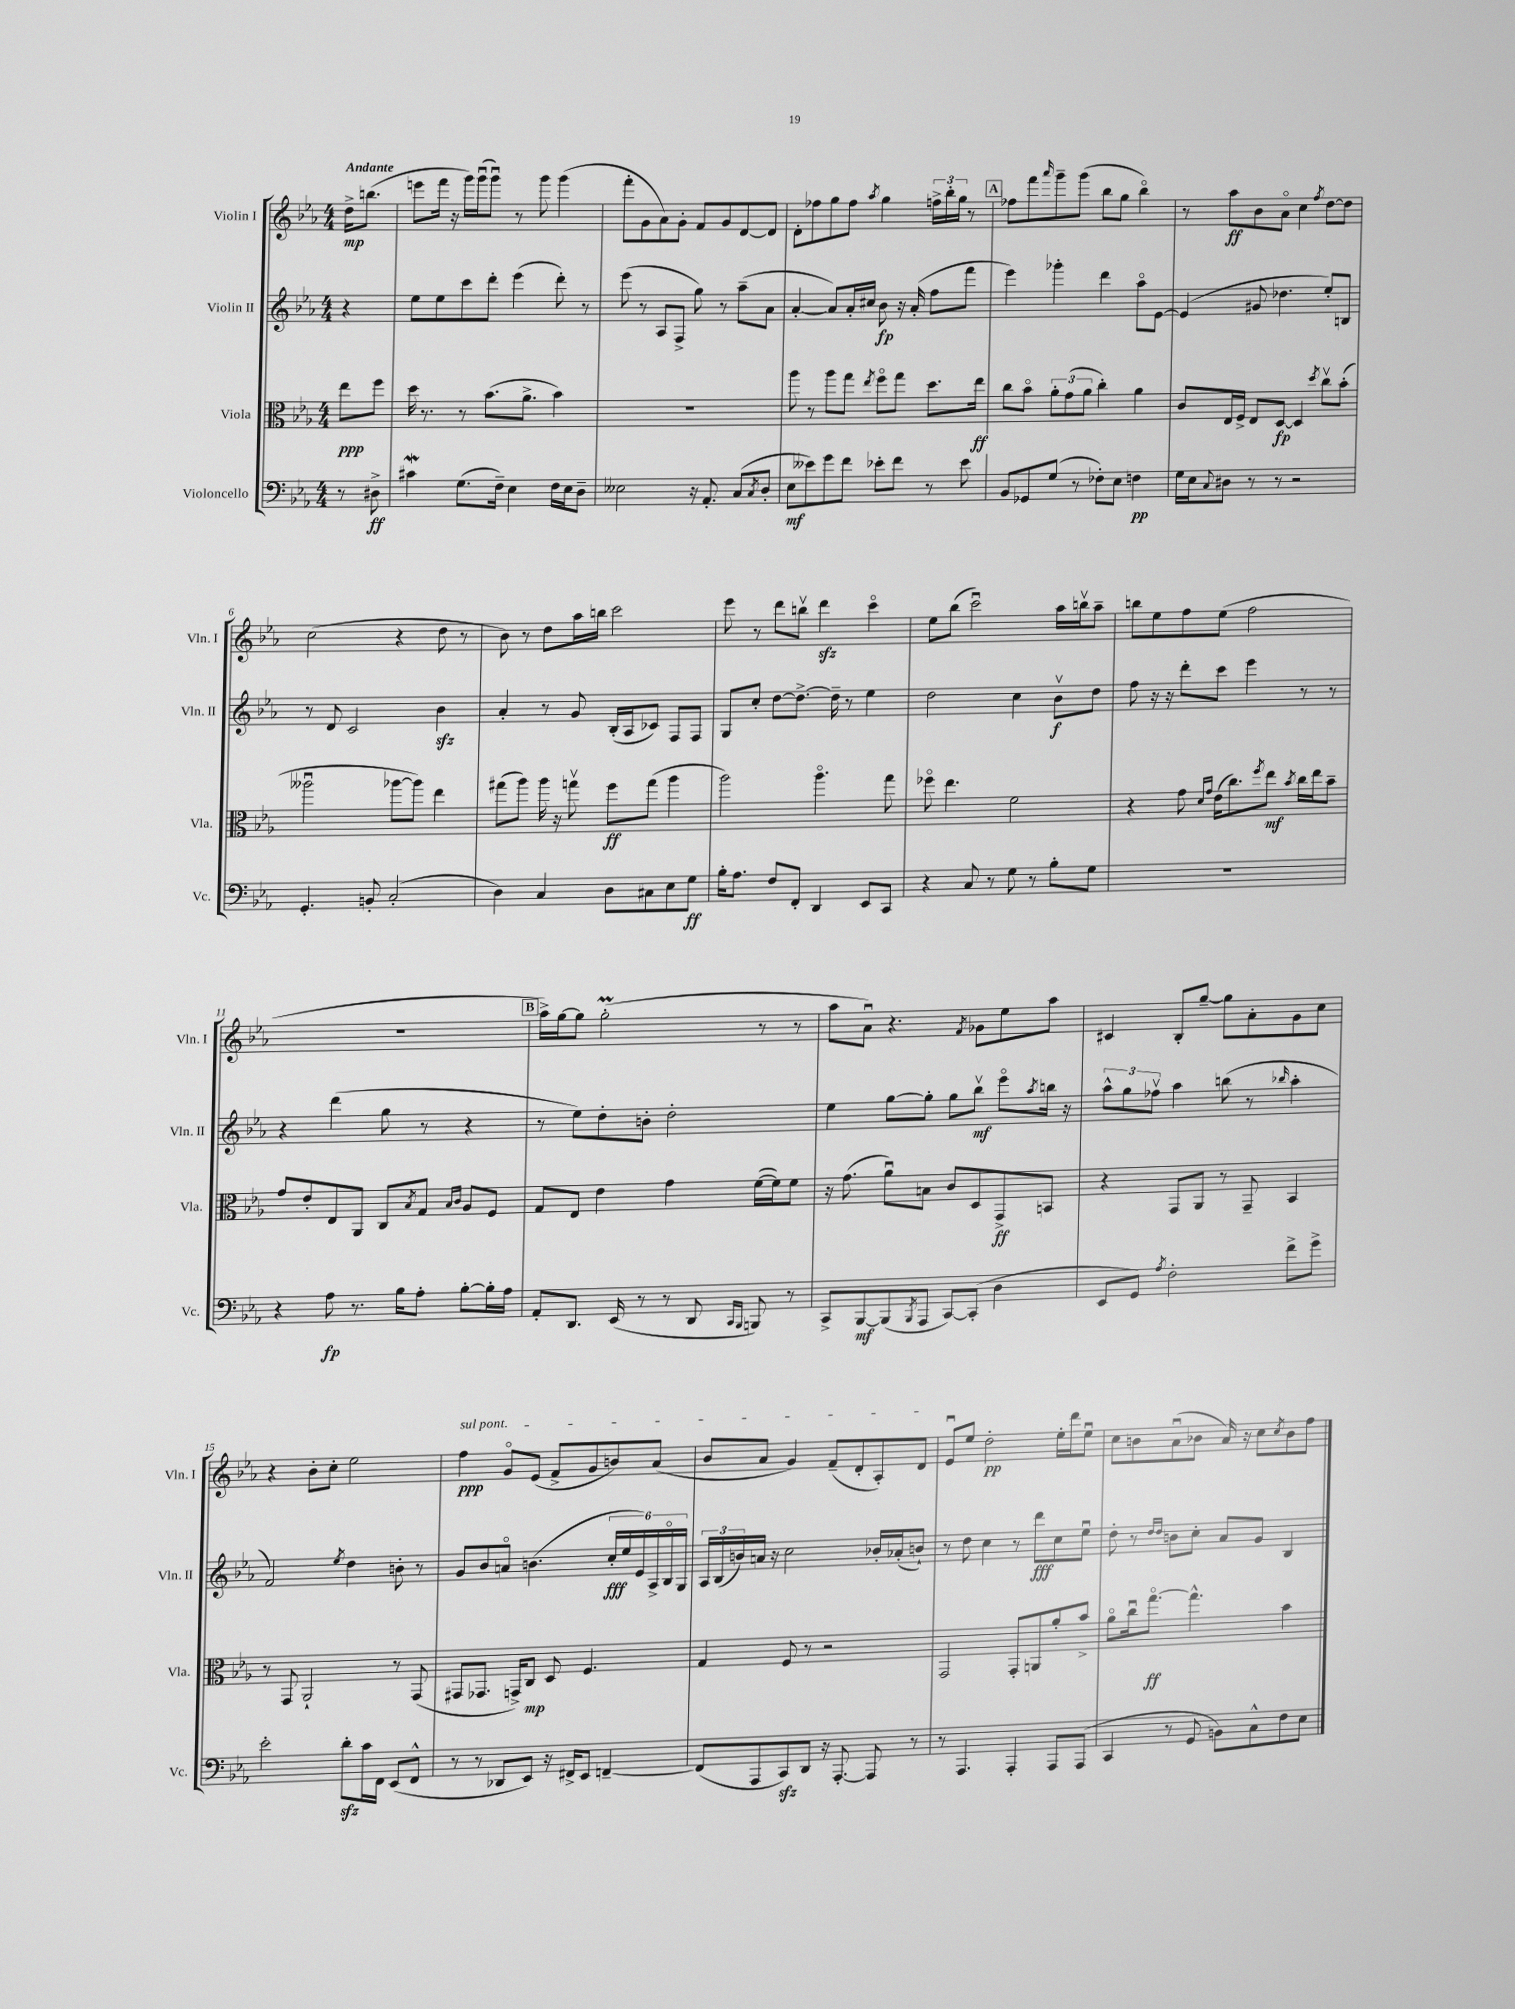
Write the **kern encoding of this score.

**kern	**dynam	**kern	**dynam	**kern	**dynam	**kern	**dynam
*part4	*part4	*part3	*part3	*part2	*part2	*part1	*part1
*staff4	*staff4	*staff3	*staff3	*staff2	*staff2	*staff1	*staff1
*I"Violoncello	*	*I"Viola	*	*I"Violin II	*	*I"Violin I	*
*I'Vc.	*	*I'Vla.	*	*I'Vln. II	*	*I'Vln. I	*
*clefF4	*	*clefC3	*	*clefG2	*	*clefG2	*
*k[b-e-a-]	*	*k[b-e-a-]	*	*k[b-e-a-]	*	*k[b-e-a-]	*
*M4/4	*	*M4/4	*	*M4/4	*	*M4/4	*
=	=	=	=	=	=	=	=
!	!	!	!	!	!	!LO:TX:a:B:t=Andante	!
8r	.	8ee-\L	ppp	4r	.	16dd^\KL	mp
.	.	.	.	.	.	(8.bbn\J	.
8D#X^\	ff	8ff\J	.	.	.	.	.
=1	=1	=1	=1	=1	=1	=1	=1
4c#XW\	.	16dd\	.	8ee-\L	.	8eeen\L	.
.	.	8.r	.	.	.	.	.
.	.	.	.	8ee-\	.	16fff\Jk	.
.	.	.	.	.	.	16r	.
(8.G\L	.	8r	.	8ccc\	.	16ggg\LL)	.
.	.	.	.	.	.	(16gggu\J	.
.	.	(8.b-\L	.	8ddd'\J	.	8gggu\J)	.
16F~\Jk)	.	.	.	.	.	.	.
4E-\	.	.	.	(4eee-\	.	8r	.
.	.	8.a-^\J	.	.	.	.	.
.	.	.	.	.	.	8ggg\	.
16F\LL	.	4b-\)	.	8ddd'\)	.	(4ggg\	.
16E-\J	.	.	.	.	.	.	.
8D~\J	.	.	.	8r	.	.	.
=2	=2	=2	=2	=2	=2	=2	=2
2E--X\	.	1r	.	(8eee-\	.	8fff'\L	.
.	.	.	.	8r	.	8g\	.
.	.	.	.	8A-/L	.	8a-\)	.
.	.	.	.	8F^/J	.	8g'\J	.
16r	.	.	.	8gg\)	.	8f/L	.
8.AA-'/	.	.	.	.	.	.	.
.	.	.	.	8r	.	8g/	.
(8C/L	.	.	.	(8aa-~\L	.	[8d/	.
8qC/	.	.	.	.	.	.	.
8D'/J	.	.	.	8a-\J	.	8d/J]	.
=3	=3	=3	=3	=3	=3	=3	=3
8E-\L	mf	8aa-\	.	[4a-'/	.	8d'\L	.
8e--X\)	.	8r	.	.	.	8ff-X\	.
8g\	.	8aa-\L	.	8a-/L])	.	8gg\	.
8f\J	.	8gg\J	.	16a-'/L	.	8ff-\J	.
.	.	.	.	16cc#X/JJ	.	.	.
.	.	8qee-/	.	.	.	8qaa-/	.
8e-X'\L	.	8ff\L	.	8b-\	fp	4gg\	.
8f\J	.	8gg\J	.	16r	.	.	.
.	.	.	.	(16a-'/	.	.	.
8r	.	8.dd\L	.	8ff\L	.	24ffn^\LL	.
.	.	.	.	.	.	24bb-'\	.
.	.	.	.	.	.	24gg\JJ	.
8e-\	.	.	.	8fff\J	.	8r	.
.	.	16ee-\Jk	ff	.	.	.	.
!!LO:REH:place=s1:t=A
=4	=4	=4	=4	=4	=4	=4	=4
8BB-/L	.	8cc\L	.	4eee-\)	.	8ff-X\L	.
8GG-X/	.	8b-\J	.	.	.	8fff\	.
.	.	.	.	.	.	16qqaaa-/	.
(8G/J	.	12a-'\L	.	4ggg-X'\	.	8ggg~\	.
.	.	(12g\	.	.	.	.	.
8r	.	.	.	.	.	(8ggg\J	.
.	.	12a-\J	.	.	.	.	.
8F-X'\L)	.	4cc'\)	.	4ddd\	.	8bb-\L	.
8E-\J	.	.	.	.	.	8gg\J	.
4Fn\	pp	4a-\	.	8aa-\L	.	4bb-\)	.
.	.	.	.	[8e-\J	.	.	.
=5	=5	=5	=5	=5	=5	=5	=5
16G\LL	.	8c/L	.	(4e-/]	.	8r	.
16E-\J	.	.	.	.	.	.	.
8qqC/	.	.	.	.	.	.	.
8D#X\J	.	16E-/L	.	.	.	8aa-\L	ff
.	.	16F^/JJ	.	.	.	.	.
8r	.	8E-/L	.	8g#X/	.	8b-\	.
8r	.	[8D/J	fp	4.dd-X\	.	8a-\J	.
2r	.	4D/]	.	.	.	4cc\	.
.	.	8qdd/	.	.	.	8qff/	.
.	.	8ccv\L	.	8ee-'/L)	.	[8dd\L	.
.	.	(8b-'\J	.	8Bn/J	.	8dd\J]	.
!!LO:LB:g=z
=6	=6	=6	=6	=6	=6	=6	=6
4.GG'/	.	2aa--Xu\	.	8r	.	(2cc\	.
.	.	.	.	8d/	.	.	.
.	.	.	.	2c/	.	.	.
8BBn'/	.	.	.	.	.	.	.
(2C'/	.	[8aa-X\L	.	.	.	4r	.
.	.	8aa-\J])	.	.	.	.	.
.	.	4ee-\	.	4b-zz\	.	8dd\	.
.	.	.	.	.	.	8r	.
=7	=7	=7	=7	=7	=7	=7	=7
4D\)	.	(8gg#X\L	.	4a-'/	.	8b-\)	.
.	.	8aa-\J)	.	.	.	8r	.
4C/	.	16aa-\	.	8r	.	8dd\L	.
.	.	16r	.	.	.	.	.
.	.	8ggnv\	.	8g/	.	16aa-\L	.
.	.	.	.	.	.	16bbn\JJ	.
8D\L	.	8ff\L	ff	(16B-'/LL	.	2ccc\	.
.	.	.	.	16A-/J	.	.	.
8C#X\	.	(8gg\J	.	8c-X/J)	.	.	.
8E-\	.	4aa-\	.	8F/L	.	.	.
8G\J	ff	.	.	8F/J	.	.	.
=8	=8	=8	=8	=8	=8	=8	=8
16B-'\KL	.	2aa-\)	.	8G/L	.	8eee-\	.
8.A-\J	.	.	.	.	.	.	.
.	.	.	.	8cc'/J	.	8r	.
8F/L	.	.	.	[8dd\L	.	8ddd\L	.
8FF'/J	.	.	.	8.dd^\J_	.	8bbnv\J	.
4DD/	.	4.aa-\	.	.	.	4dddzz\	.
.	.	.	.	16dd~\]	.	.	.
.	.	.	.	8r	.	.	.
8EE-/L	.	.	.	4ee-\	.	4ccc\	.
8CC/J	.	8gg\	.	.	.	.	.
=9	=9	=9	=9	=9	=9	=9	=9
4r	.	8ff-X\	.	2dd\	.	8ee-\L	.
.	.	4.ee-\	.	.	.	(8bb-\J	.
8C/	.	.	.	.	.	2cccu\)	.
8r	.	.	.	.	.	.	.
8G\	.	2f\	.	4cc\	.	.	.
8r	.	.	.	.	.	.	.
8B-'\L	.	.	.	8b-v\L	f	16aa-\LL	.
.	.	.	.	.	.	16bbnv\J	.
8G\J	.	.	.	8dd\J	.	8aa-~\J	.
=10	=10	=10	=10	=10	=10	=10	=10
1r	.	4r	.	8ff\	.	8bbn\L	.
.	.	.	.	16r	.	8ee-\	.
.	.	.	.	16r	.	.	.
.	.	8g\	.	8ddd'\L	.	8ff\	.
.	.	16qqd/LL	.	.	.	.	.
.	.	16qqg/JJ	.	.	.	.	.
.	.	(16e-\KL	.	8ccc\J	.	(8ee-\J	.
.	.	8.cc\)	.	.	.	.	.
.	.	.	.	4eee-\	.	2ff\	.
.	.	8qff/	.	.	.	.	.
.	.	8ee-\J	mf	.	.	.	.
.	.	8qb-/	.	.	.	.	.
.	.	16cc\LL	.	8r	.	.	.
.	.	16ee-\J	.	.	.	.	.
.	.	8b-~\J	.	8r	.	.	.
!!LO:LB:g=z
=11	=11	=11	=11	=11	=11	=11	=11
4r	.	8g/L	.	4r	.	1r	.
.	.	8e-'/	.	.	.	.	.
8A-\	fp	8E-/	.	(4ddd\	.	.	.
8.r	.	8AA-/J	.	.	.	.	.
.	.	8C/L	.	8gg\	.	.	.
16B-\KL	.	.	.	.	.	.	.
.	.	8qB-/	.	.	.	.	.
8A-'\J	.	8G/J	.	8r	.	.	.
.	.	16qqB-/LL	.	.	.	.	.
.	.	16qqc/JJ	.	.	.	.	.
[8B-'\L	.	8A-/L	.	4r	.	.	.
16B-'\L]	.	8F/J	.	.	.	.	.
16A-\JJ	.	.	.	.	.	.	.
!!LO:REH:place=s1:t=B
=12	=12	=12	=12	=12	=12	=12	=12
8AA-'/L	.	8G/L	.	8r	.	16aa-^\LL)	.
.	.	.	.	.	.	[16gg\J	.
8.DD/J	.	8E-/J	.	8ee-\L)	.	8gg\J]	.
.	.	4e-\	.	8dd'\	.	(2ggm'\	.
(16EE-/	.	.	.	.	.	.	.
8r	.	.	.	8bn'\J	.	.	.
8r	.	4g\	.	2dd'\	.	.	.
8DD/	.	.	.	.	.	.	.
16qqCC/LL	.	.	.	.	.	.	.
16qqBBB-/JJ	.	.	.	.	.	.	.
8BBBn/)	.	([16f\LL	.	.	.	8r	.
.	.	16f\J])	.	.	.	.	.
8r	.	8f\J	.	.	.	8r	.
=13	=13	=13	=13	=13	=13	=13	=13
8CC^/L	.	16r	.	4ee-\	.	8aa-\L	.
.	.	(8.g\	.	.	.	.	.
[8BBB-/	mf	.	.	.	.	8a-u\J)	.
(8BBB-/]	.	8a-u\L)	.	[8gg\L	.	4.r	.
8qBBB-/	.	.	.	.	.	.	.
8AAA-/J	.	8Bn\J	.	8gg'\J]	.	.	.
[8CC/L)	.	8c/L	.	8gg\L	.	.	.
.	.	.	.	.	.	8qf/	.
(8CC'/J]	.	8D/	.	8bb-v\J	mf	8g-X\L	.
4D\	.	8GG^/	ff	8eee-\L	.	8ee-\	.
.	.	.	.	8qaa-/	.	.	.
.	.	8BBn/J	.	16bbn\Jk	.	8aa-\J	.
.	.	.	.	16r	.	.	.
=14	=14	=14	=14	=14	=14	=14	=14
8EE-/L	.	4r	.	12aa-^^\L	.	4c#X/	.
.	.	.	.	12gg\	.	.	.
8GG/J)	.	.	.	.	.	.	.
.	.	.	.	12ff-Xv\J	.	.	.
8qA-/	.	.	.	.	.	.	.
2F'\	.	8GG/L	.	4aa-\	.	8B-'/L	.
.	.	8AA-/J	.	.	.	[8gg~/J	.
.	.	8r	.	(8bbn\	.	8gg\L]	.
.	.	8GG~/	.	8r	.	8a-'\	.
.	.	.	.	16qqbb-X/	.	.	.
8f^\L	.	4BB-/	.	4aa-'\	.	8g\	.
8g^\J	.	.	.	.	.	8cc\J	.
!!LO:LB:g=z
=15	=15	=15	=15	=15	=15	=15	=15
2e-'\	.	8r	.	2f/)	.	4r	.
.	.	8GG/	.	.	.	.	.
.	.	2AA-`/	.	.	.	8b-'\L	.
.	.	.	.	.	.	8cc'\J	.
.	.	.	.	8qee-/	.	.	.
8dzz'\L	.	.	.	4dd\	.	2ee-\	.
16c\L	.	.	.	.	.	.	.
16FF\JJ	.	.	.	.	.	.	.
(8EE-/L	.	8r	.	8bn'\	.	.	.
8FF^^/J	.	(8GG/	.	8r	.	.	.
=16	=16	=16	=16	=16	=16	=16	=16
!	!	!	!	!	!	!LO:TX:a:i:t=sul pont.	!
8r	.	8GG#X/L	.	8g/L	.	4ff\	ppp
8r	.	8.GG-X/J	.	8b-/	.	.	.
8DD-X/L	.	.	.	8an/J	.	8g/L	.
.	.	16GGn^/KL)	.	.	.	.	.
8EE-/J)	.	8C/J	mp	(4.bn\	.	(8e-/J	.
16r	.	8D/	.	.	.	8f^/L	.
16FF#X^/KL	.	.	.	.	.	.	.
8EE-/J	.	4.F/	.	.	.	8g/	.
[4FFn~/	.	.	.	24cc'/LL	fff	8bn/)	.
.	.	.	.	24ee-/	.	.	.
.	.	.	.	24e-/)	.	.	.
.	.	.	.	24A-^/	.	(8a-/J	.
.	.	.	.	24B-/	.	.	.
.	.	.	.	24G/JJ	.	.	.
=17	=17	=17	=17	=17	=17	=17	=17
(8FF/L]	.	4G/	.	24A-/LL	.	8b-/L	.
.	.	.	.	(24B-/	.	.	.
.	.	.	.	24bn/)	.	.	.
8AAA-/	.	.	.	16an/JJ	.	8a-/J	.
.	.	.	.	16r	.	.	.
8CCzz/)	.	8F/	.	2cc\	.	4g/)	.
8DD/J	.	8r	.	.	.	.	.
16r	.	2r	.	.	.	(8f~/L	.
[8.AAA-'/	.	.	.	.	.	.	.
.	.	.	.	.	.	8d'/	.
8AAA-/]	.	.	.	16b-X'/LL	.	8A-'/)	.
.	.	.	.	(16a-X'/J	.	.	.
8r	.	.	.	8bn`/J)	.	8d/J	.
=18	=18	=18	=18	=18	=18	=18	=18
8r	.	2GG/	.	8r	.	8e-u/L	.
4.AAA-/	.	.	.	8dd\	.	8ee-/J	.
.	.	.	.	4cc\	.	2dd'\	pp
4AAA-'/	.	8GG'/L	.	8r	.	.	.
.	.	8AAn/	.	8ddd\L	fff	.	.
8AAA-/L	.	8a-'/	.	8cc\	.	16ee-'\LL	.
.	.	.	.	.	.	16ddd\J	.
(8AAA-/J	.	8b-^/J	.	8ee-u\J	.	8ee-u\J	.
=19	=19	=19	=19	=19	=19	=19	=19
4CC/	.	8a-\L	.	8dd'\	.	8cc\L	.
.	.	16ccu\k	.	8r	.	8bn\	.
.	.	[8.gg\J	ff	.	.	.	.
.	.	.	.	16qqdd/LL	.	.	.
.	.	.	.	16qqdd/JJ	.	.	.
8r	.	.	.	8bn\L	.	(8a-u\	.
8GG/	.	4.gg^^\]	.	8cc'\J	.	8b-X\J	.
8BBn\L)	.	.	.	8a-/L	.	16a-/)	.
.	.	.	.	.	.	16r	.
8C^^\	.	.	.	8g/J	.	8cc\L	.
.	.	.	.	.	.	8qcc/	.
8F\	.	4b-\	.	4B-/	.	8b-\	.
8E-\J	.	.	.	.	.	8ff\J	.
==	==	==	==	==	==	==	==
*-	*-	*-	*-	*-	*-	*-	*-
